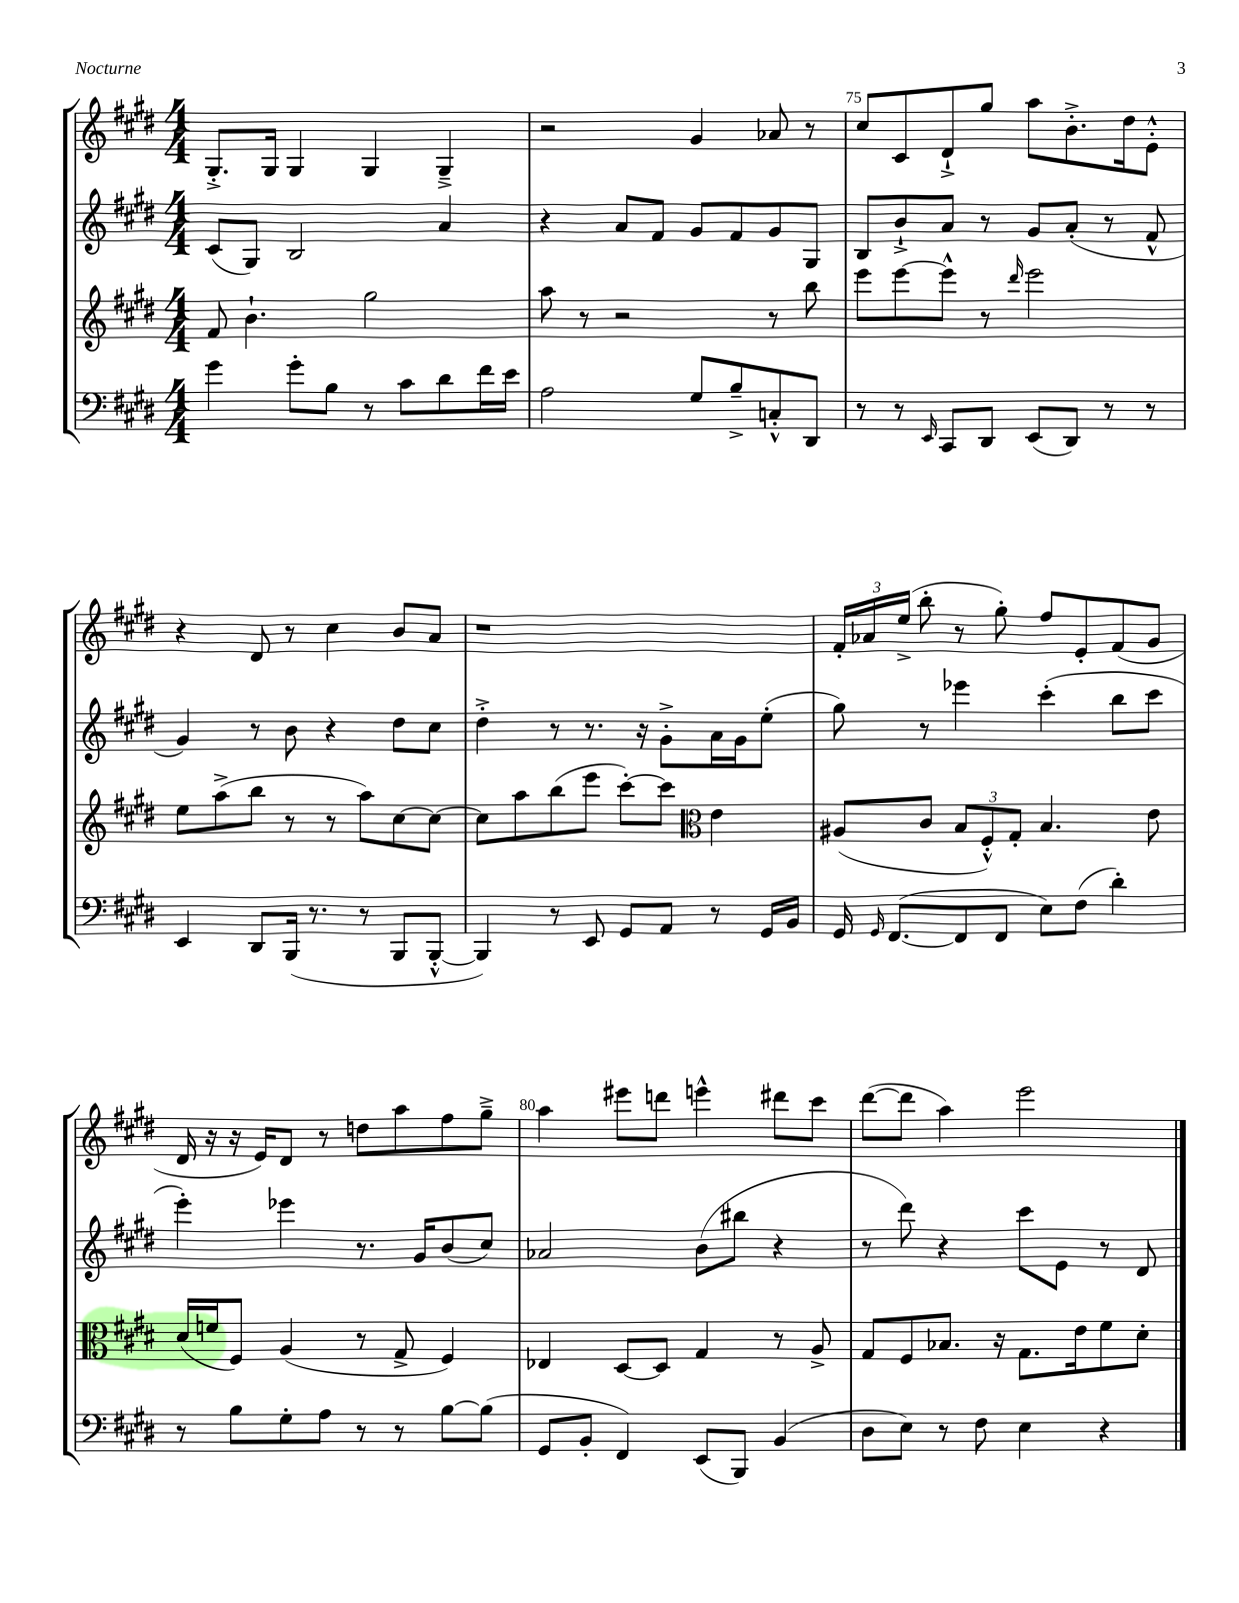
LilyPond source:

<<
\new StaffGroup <<
\new Staff = "s0" {
    \clef treble \key e \major \numericTimeSignature \time 4/4
    \autoBeamOff gis8.[-.-> gis16] gis4 gis4 gis4---> |
    r2 gis'4 aes'8 r8 |
    cis''8[ cis'8 dis'8-!-> gis''8] a''8[ b'8.-.-> dis''16 e'8]-.-^ |
    r4 dis'8 r8 cis''4 b'8[ a'8] |
    r1 |
    \tuplet 3/2 { fis'16[-. aes'16 e''16]->( } b''8-. r8 gis''8-.) fis''8[ e'8-. fis'8( gis'8] |
    dis'16 r16 r16 e'16[) dis'8] r8 d''8[ a''8 fis''8 gis''8]---> |
    a''4 eis'''8[ d'''8] e'''4-^ dis'''8[ cis'''8] |
    dis'''8[~( dis'''8] a''4) e'''2 \bar "|." |
}
\new Staff = "s1" {
    \clef treble \key e \major \numericTimeSignature \time 4/4
    \autoBeamOff cis'8[( gis8]) b2 a'4 |
    r4 a'8[ fis'8] gis'8[ fis'8 gis'8 gis8] |
    b8[ b'8-!-> a'8] r8 gis'8[ a'8]-.( r8 fis'8-^ |
    gis'4) r8 b'8 r4 dis''8[ cis''8] |
    dis''4-.-> r8 r8. r16 gis'8[-.-> a'16 gis'16 e''8]-.( |
    gis''8) r8 ees'''4 cis'''4-.( b''8[ cis'''8] |
    e'''4-.) ees'''4 r8. gis'16[ b'8( cis''8]) |
    aes'2 b'8[( bis''8] r4 |
    r8 dis'''8) r4 cis'''8[ e'8] r8 dis'8 \bar "|." |
}
\new Staff = "s2" {
    \clef treble \key e \major \numericTimeSignature \time 4/4
    \autoBeamOff fis'8 b'4.-! gis''2 |
    a''8 r8 r2 r8 b''8 |
    e'''8[ e'''8~ e'''8]-^ r8 \grace { dis'''16 } e'''2 |
    e''8[ a''8->( b''8] r8 r8 a''8[) cis''8~ cis''8]~ |
    cis''8[ a''8 b''8( e'''8] cis'''8[~-.) cis'''8] \clef alto e'4 |
    ais8[( cis'8] \tuplet 3/2 { b8[ fis8-.-^) gis8]-. } b4. e'8 |
    dis'16[( f'16 fis8]) a4( r8 gis8-> fis4) |
    ees4 dis8[~ dis8] gis4 r8 a8-> |
    gis8[ fis8 bes8.] r16 gis8.[ e'16 fis'8 dis'8]-. \bar "|." |
}
\new Staff = "s3" {
    \clef bass \key e \major \numericTimeSignature \time 4/4
    \autoBeamOff gis'4 gis'8[-. b8] r8 cis'8[ dis'8 fis'16 e'16] |
    a2 gis8[ b8---> c8-.-^ dis,8] |
    r8 r8 \grace { e,16 } cis,8[ dis,8] e,8[( dis,8]) r8 r8 |
    e,4 dis,8[ b,,16]( r8. r8 b,,8[ b,,8]~-.-^ |
    b,,4) r8 e,8 gis,8[ a,8] r8 gis,16[ b,16] |
    gis,16 \grace { gis,16 } fis,8.[~( fis,8 fis,8] e8[) fis8]( dis'4-.) |
    r8 b8[ gis8-. a8] r8 r8 b8[~ b8]( |
    gis,8[ b,8]-. fis,4) e,8[( b,,8]) b,4( |
    dis8[ e8]) r8 fis8 e4 r4 \bar "|." |
}
>>
>>
\layout { \context { \Score currentBarNumber = #73 \override BarNumber.break-visibility = ##(#f #t #t) barNumberVisibility = #(every-nth-bar-number-visible 5) } }
